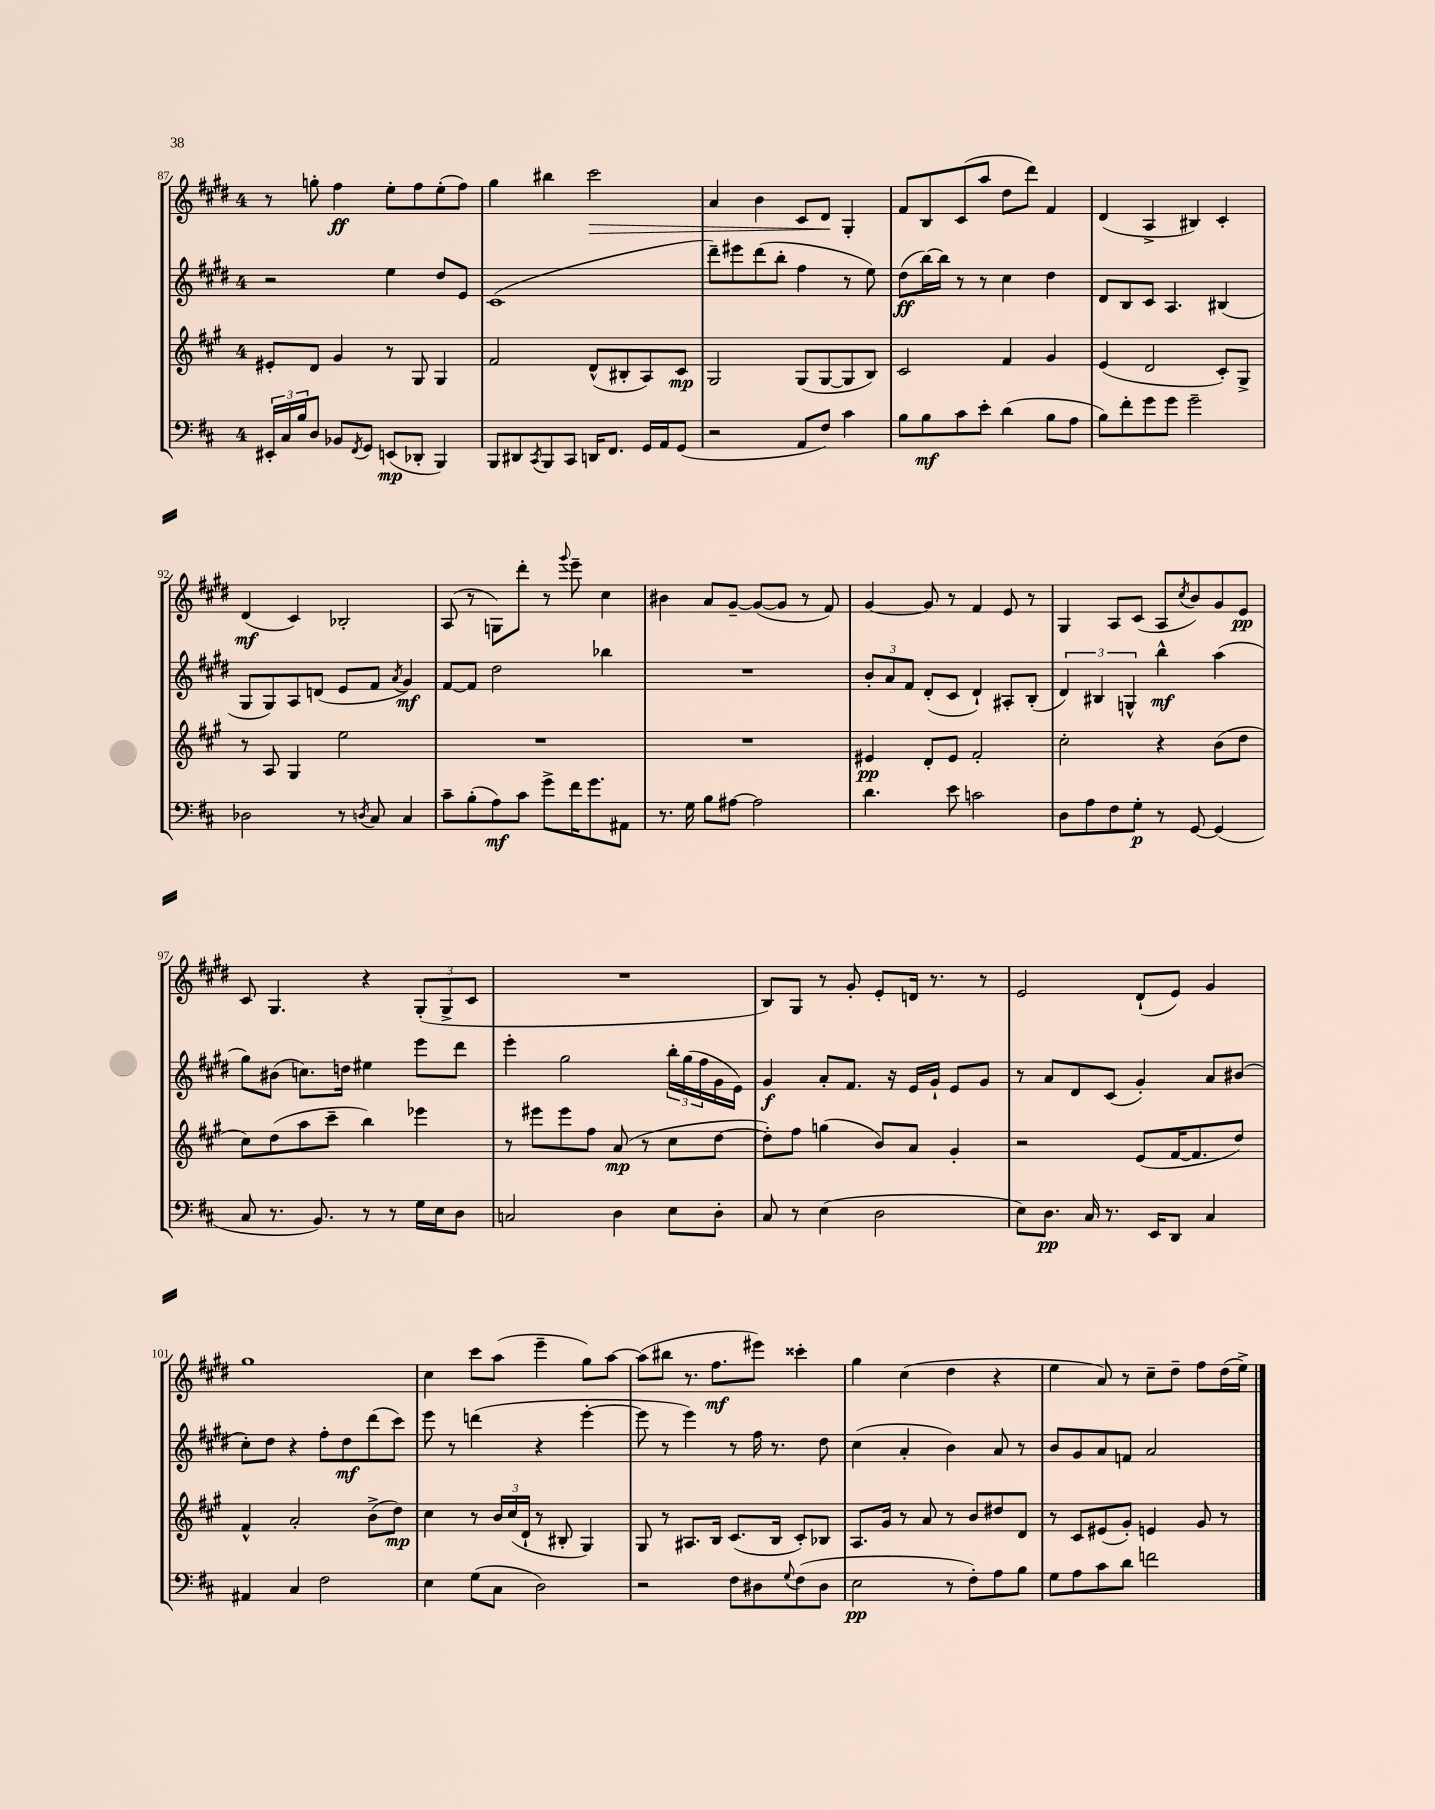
<<
\new StaffGroup <<
\new Staff = "s0" {
    \clef treble \key e \major \once \override Staff.TimeSignature.style = #'single-digit \time 4/4
    r8 g''8-. fis''4\ff e''8-. fis''8 e''8-.( fis''8) |
    gis''4 bis''4 cis'''2\> |
    a'4 b'4 cis'8 dis'8\! gis4-. |
    fis'8 b8 cis'8( a''8 dis''8 dis'''8) fis'4 |
    dis'4( a4-> bis4) cis'4-. |
    dis'4\mf( cis'4) bes2-. |
    a8( r8 g8) dis'''8-. r8 \appoggiatura { gis'''8 } e'''8-- cis''4 |
    bis'4 a'8 gis'8~-- gis'8~( gis'8 r8 fis'8) |
    gis'4~ gis'8 r8 fis'4 e'8 r8 |
    gis4 a8 cis'8( a8 \acciaccatura { cis''8 } b'8) gis'8 e'8\pp |
    cis'8 gis4. r4 \tuplet 3/2 { gis8-.( gis8-> cis'8 } |
    R1 |
    b8) gis8 r8 gis'8-. e'8-. d'16 r8. r8 |
    e'2 dis'8-!( e'8) gis'4 |
    gis''1 |
    cis''4 cis'''8 a''8( e'''4-- gis''8) a''8~ |
    a''8( bis''8 r8. fis''8.\mf eis'''8) cisis'''4-. |
    gis''4 cis''4( dis''4 r4 |
    e''4 a'8) r8 cis''8-- dis''8-- fis''8 dis''16( e''16->) \bar "|." |
}
\new Staff = "s1" {
    \clef treble \key e \major \once \override Staff.TimeSignature.style = #'single-digit \time 4/4
    r2 e''4 dis''8 e'8 |
    cis'1( |
    dis'''8--) eis'''8 dis'''8( b''8-. fis''4 r8 e''8) |
    dis''8\ff( b''16~) b''16 r8 r8 cis''4 dis''4 |
    dis'8 b8 cis'8 a4. bis4( |
    gis8 gis8) a8 d'8( e'8 fis'8 \acciaccatura { a'8 } gis'4\mf) |
    fis'8~ fis'8 dis''2 bes''4 |
    R1 |
    \tuplet 3/2 { b'8-. a'8 fis'8 } dis'8-.( cis'8 dis'4-!) ais8-. b8-.( |
    \tuplet 3/2 { dis'4) bis4 g4-^ } b''4-^\mf a''4( |
    gis''8) bis'8( c''8.) d''16 eis''4 e'''8 dis'''8 |
    e'''4-. gis''2 \tuplet 3/2 { b''16-. gis''16( fis''16 } gis'16 e'16) |
    gis'4\f a'8-. fis'8. r16 e'16 gis'16-! e'8 gis'8 |
    r8 a'8 dis'8 cis'8( gis'4-.) a'8 bis'8( |
    cis''8-.) dis''8 r4 fis''8-. dis''8\mf dis'''8( cis'''8) |
    e'''8 r8 d'''4( r4 e'''4~-. |
    e'''8 r8 e'''4) r8 fis''16 r8. dis''8 |
    cis''4( a'4-. b'4) a'8 r8 |
    b'8 gis'8 a'8 f'8 a'2 \bar "|." |
}
\new Staff = "s2" {
    \clef treble \key a \major \once \override Staff.TimeSignature.style = #'single-digit \time 4/4
    eis'8-. d'8 gis'4 r8 gis8 gis4 |
    fis'2 d'8-^( bis8-. a8) cis'8\mp |
    gis2 gis8( gis8~ gis8 b8) |
    cis'2 fis'4 gis'4 |
    e'4( d'2 cis'8-.) gis8-> |
    r8 a8 gis4 e''2 |
    R1 |
    R1 |
    eis'4\pp d'8-. eis'8 fis'2-. |
    cis''2-. r4 b'8( d''8 |
    cis''8) d''8( a''8 cis'''8-- b''4) ees'''4 |
    r8 eis'''8 eis'''8 fis''8 a'8\mp( r8 cis''8 d''8~ |
    d''8-.) fis''8 g''4( b'8) a'8 gis'4-. |
    r2 e'8( fis'16~ fis'8. d''8) |
    fis'4-^ a'2-. b'8->( d''8\mp) |
    cis''4 r8 \tuplet 3/2 { b'16 cis''16( d'16-! } r8 bis8-. gis4) |
    gis8 r8 ais8. b16 cis'8.( b16 cis'8-.) bes8 |
    a8. gis'16 r8 a'8 r8 b'8 dis''8 d'8 |
    r8 cis'8 eis'8( gis'8-.) e'4 gis'8 r8 \bar "|." |
}
\new Staff = "s3" {
    \clef bass \key d \major \once \override Staff.TimeSignature.style = #'single-digit \time 4/4
    \tuplet 3/2 { eis,16-. cis16 b16 } d8 bes,8 \acciaccatura { fis,8 } g,8 e,8\mp( des,8-. b,,4) |
    b,,8 dis,8 \acciaccatura { cis,8 } b,,8 cis,8 d,16 fis,8. g,16 a,16 g,8( |
    r2 a,8 fis8) cis'4 |
    b8 b8\mf cis'8 e'8-. d'4( b8 a8 |
    b8) fis'8-. g'8 g'8 g'2-- |
    des2 r8 \acciaccatura { d8 } cis8 cis4 |
    cis'8-- b8-.( a8\mf) cis'8 g'8-> fis'16 g'8. ais,8 |
    r8. g16 b8 ais8~ ais2 |
    d'4. e'8 c'2 |
    d8 a8 fis8 g8-.\p r8 g,8~ g,4( |
    cis8 r8. b,8.) r8 r8 g16 e16 d8 |
    c2 d4 e8 d8-. |
    cis8 r8 e4( d2 |
    e8) d8.\pp cis16 r8. e,16 d,8 cis4 |
    ais,4 cis4 fis2 |
    e4 g8( cis8 d2) |
    r2 fis8 dis8 \appoggiatura { g8 } fis8( dis8 |
    e2\pp r8 fis8-.) a8 b8 |
    g8 a8 cis'8 d'8 f'2 \bar "|." |
}
>>
>>
\layout { \context { \Score currentBarNumber = #87 } }
